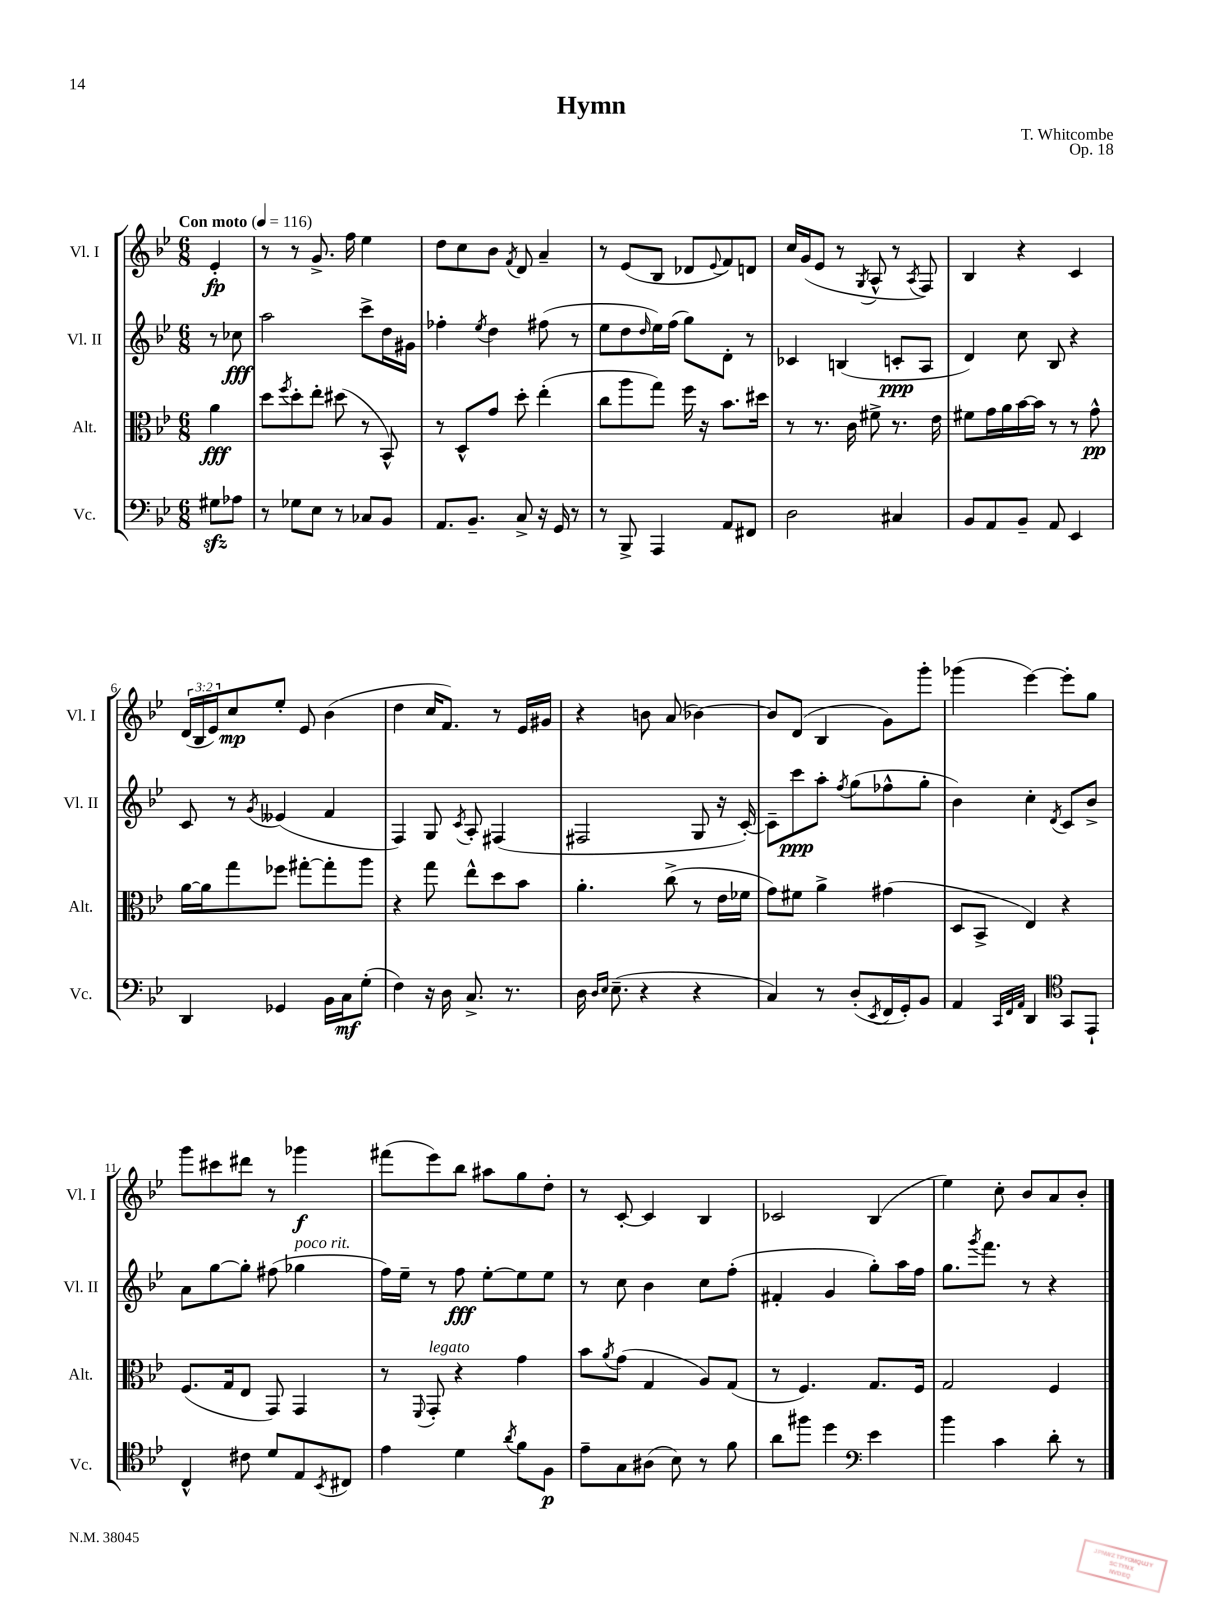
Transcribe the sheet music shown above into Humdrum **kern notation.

**kern	**kern	**kern	**kern
*staff4	*staff3	*staff2	*staff1
*clefF4	*clefC3	*clefG2	*clefG2
*k[b-e-]	*k[b-e-]	*k[b-e-]	*k[b-e-]
*M6/8	*M6/8	*M6/8	*M6/8
*MM116	*MM116	*MM116	*MM116
8G#	4a	8r	4e-'
8A-	.	8cc-	.
=	=	=	=
8r	8dd	2aa	8r
.	8qff	.	.
8G-	8dd'	.	8r
8E-	8ee-'	.	8.g^
8r	(8dd#	.	.
.	.	.	16ff
8C-	8r	8ccc^	4ee-
8BB-	8BB-^^)	16dd	.
.	.	16g#	.
=	=	=	=
8.AA	8r	4ff-'	8dd
.	8D^^	.	8cc
8.BB-~	.	.	.
.	.	8qee-	.
.	8g	4dd	8b-
.	.	.	8qf
8C^	8dd'	.	8d
16r	(4ee-'	(8ff#	4a~
16GG	.	.	.
8r	.	8r	.
=	=	=	=
8r	8cc	8ee-	8r
8BBB-^	8aa	8dd	(8e-
.	.	16qqdd	.
4AAA	8gg)	16ee-)	8B-
.	.	(16ff	.
.	16ff	8gg)	8d-
.	16r	.	.
.	.	.	8qqe-
8AA	8.b-	8d'	8f)
8FF#	.	8r	8d
.	16dd#	.	.
=	=	=	=
2D	8r	4c-	16cc
.	.	.	(16g
.	8.r	.	8e-
.	.	(4B	8r
.	16c	.	.
.	.	.	8qG
.	8f#^	.	8A^^
4C#	8.r	8c'	8r
.	.	.	8qA
.	.	8A	8F)
.	16e-	.	.
=	=	=	=
8BB-	8f#	4d)	4B-
8AA	16g	.	.
.	16a	.	.
8BB-~	[16b-	8cc	4r
.	16b-]	.	.
8AA	8r	8B-	.
4EE-	8r	4r	4c
.	8g^^	.	.
=	=	=	=
4DD	[16a	8c	(24d
.	.	.	24B-
.	16a]	.	.
.	.	.	24e-)
.	8gg	8r	8cc
.	.	8qg	.
4GG-	8ff-	(4e--	8ee-'
.	[8gg#'	.	8e-
16BB-	8gg#']	4f	(4b-
16C	.	.	.
(8G'	8aa	.	.
=	=	=	=
4F)	4r	4F)	4dd
16r	8gg	8G	16cc
16D	.	.	8.f)
.	.	8qc	.
8.C^	8ee-^^	8A'	.
.	8dd	(4F#	8r
8.r	.	.	.
.	8b-	.	16e-
.	.	.	16g#
=	=	=	=
16D	4.a'	2F#	4r
16qqD	.	.	.
16qqE-	.	.	.
(8.E-~	.	.	.
4r	.	.	8b
.	(8cc^	.	(8a
4r	8r	8G	[4b-)
.	16e-	16r	.
.	16f-	[16c')	.
=	=	=	=
4C)	8g)	8c~]	8b-]
.	8f#	8ccc	(8d
8r	4a^	8aa'	4B-
.	.	8qff	.
(8D'	.	(8gg	.
8qEE-	.	.	.
16FF	(4g#	8ff-^^	8g)
16GG')	.	.	.
8BB-	.	8gg'	8ggg'
=	=	=	=
4AA	8D	4b-)	(4ggg-
.	8BB-^	.	.
32qqCC	.	.	.
32qqFF	.	.	.
32qqAA	.	.	.
4DD	4E-)	4cc'	[4eee-)
*clefC4	*	*	*
.	.	8qd	.
8GG	4r	8c	8eee-']
8EE-`	.	8b-^	8gg
=	=	=	=
4C^^	(8.F	8a	8ggg
.	.	[8gg	8ccc#
.	16G	.	.
8c#	8E-	8gg']	8ddd#
8d	8GG)	(8ff#	8r
8E-	4GG	4gg-	4ggg-
8qBB-	.	.	.
8C#	.	.	.
=	=	=	=
4e-	8r	16ff)	(8fff#
.	.	16ee-~	.
.	8qqFF	.	.
.	8GG'	8r	8eee-)
4d	4r	8ff	8bb-
.	.	[8ee-'	8aa#
8qa	.	.	.
8f	4g	8ee-]	8gg
8F	.	8ee-	8dd'
=	=	=	=
8e-~	8b-	8r	8r
.	8qa	.	.
8G	(8g	8cc	[8c'
(8A#	4G	4b-	4c]
8B-)	.	.	.
8r	8A)	8cc	4B-
8f	(8G	(8ff'	.
=	=	=	=
8a	8r	4f#'	2c-
8ff#	4.F)	.	.
4dd	.	4g	.
*clefF4	*	*	*
4e-	8.G	8gg')	(4B-
.	.	16aa	.
.	16F	16ff	.
=	=	=	=
4b-	2G	8.gg	4ee-)
.	.	8qggg	.
.	.	8.fff	.
4c	.	.	8cc'
.	.	8r	8b-
8d'	4F	4r	8a
8r	.	.	8b-'
==	==	==	==
*-	*-	*-	*-
